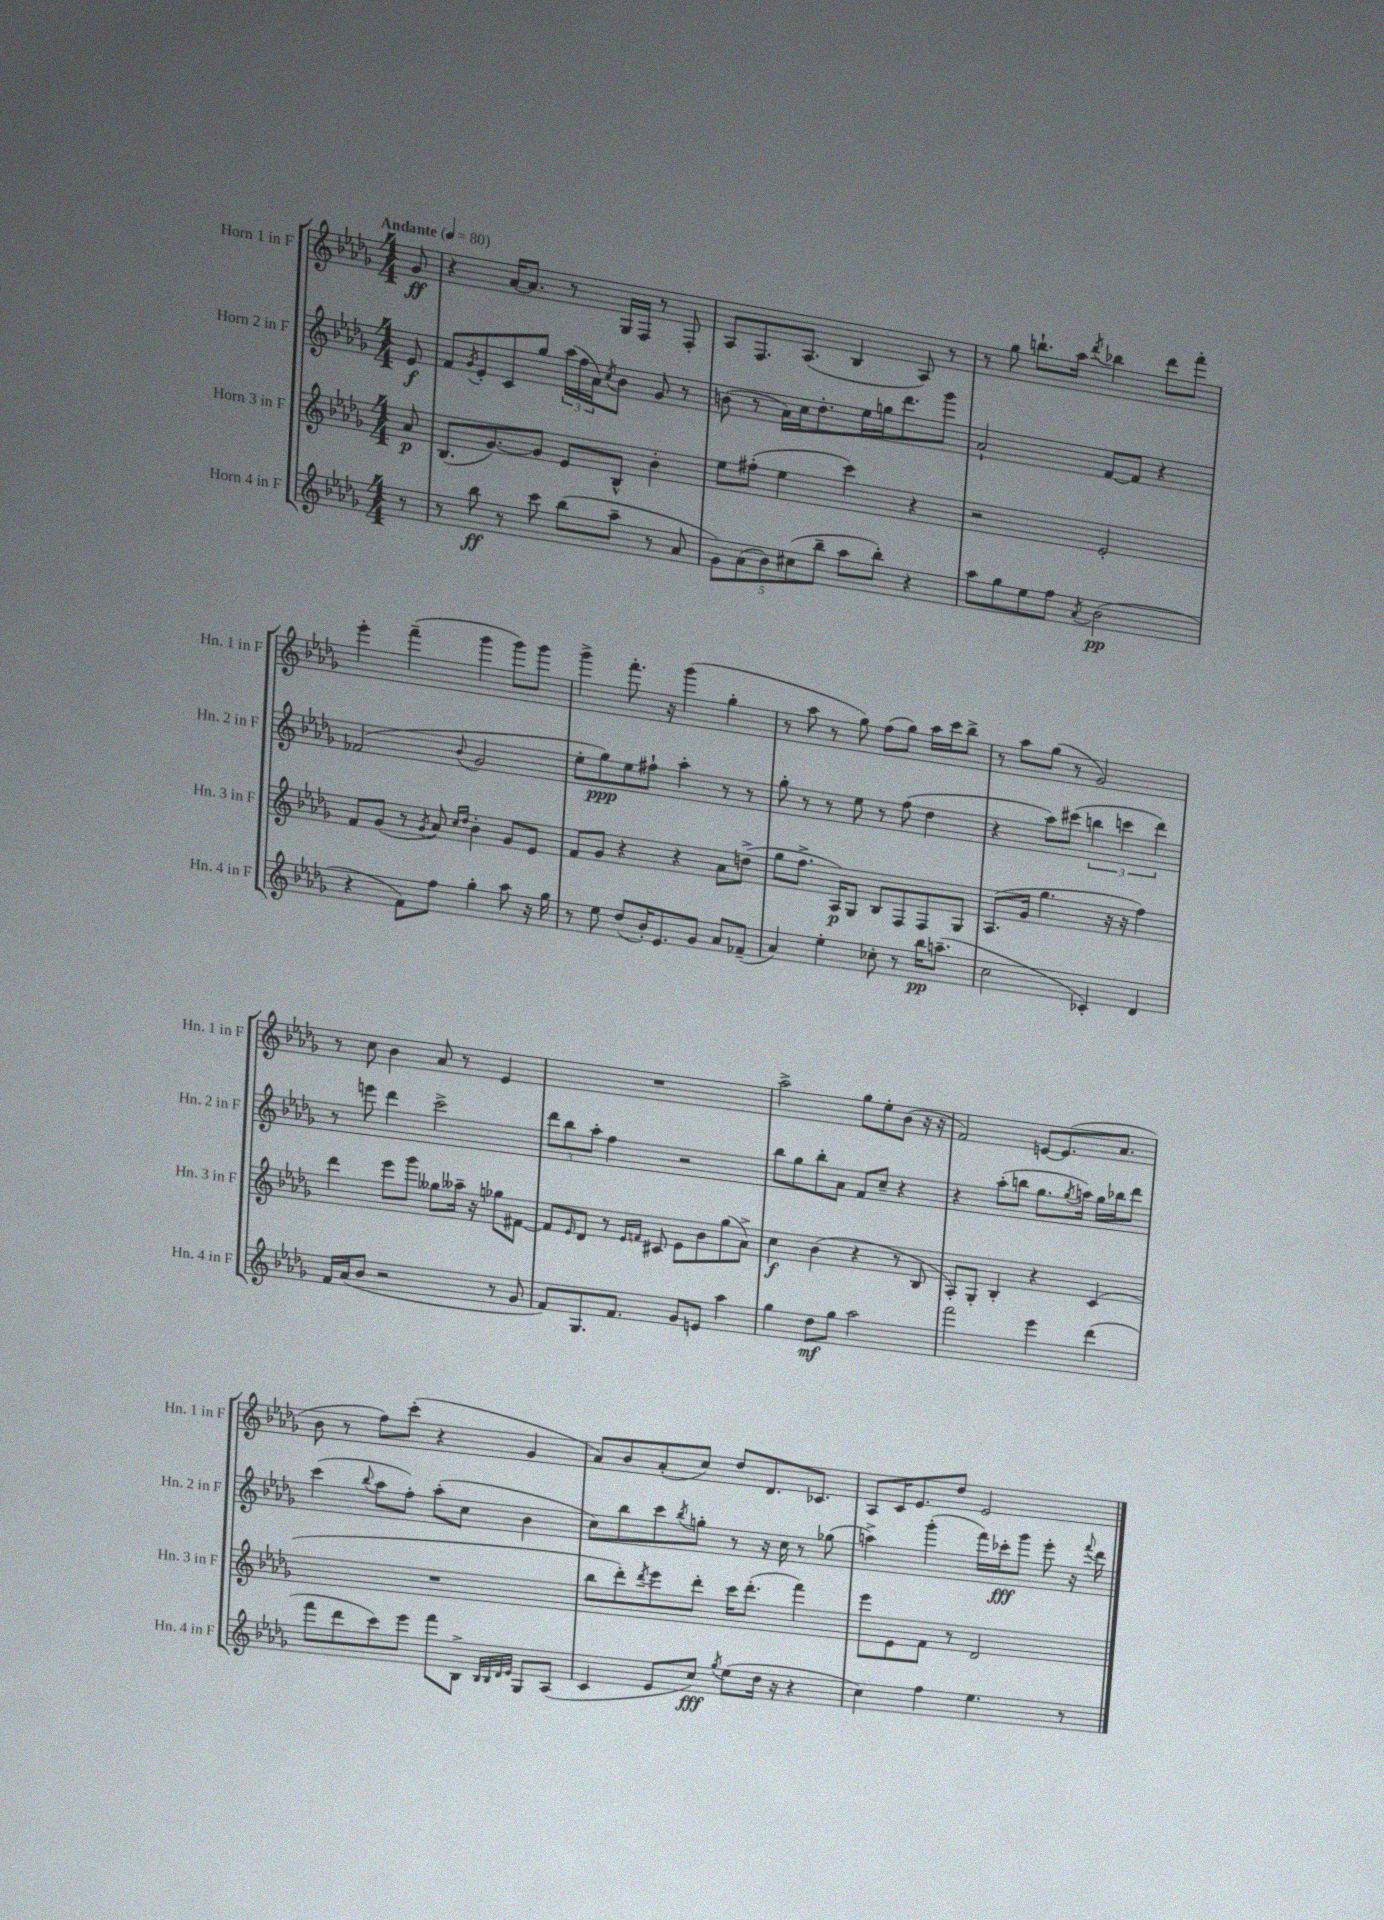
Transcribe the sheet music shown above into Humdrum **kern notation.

**kern	**kern	**kern	**kern
*staff4	*staff3	*staff2	*staff1
*clefG2	*clefG2	*clefG2	*clefG2
*k[b-e-a-d-g-]	*k[b-e-a-d-g-]	*k[b-e-a-d-g-]	*k[b-e-a-d-g-]
*M4/4	*M4/4	*M4/4	*M4/4
*MM80	*MM80	*MM80	*MM80
8r	8a-	8e-	8g-
=	=	=	=
8r	(8.B-	8f	4r
.	.	8qg-	.
8bb-	.	8e-'	.
.	[8.g-)	.	.
8r	.	8c	[16a-
.	.	.	8.a-]
8ccc	8g-]	8gg-	.
(8bb-	8e-	(24aa-	8r
.	.	24ff	.
.	.	24a-)	.
.	.	8qcc	.
8aa-~	8B-^^	8b-	16G-
.	.	.	16F
8r	4b-'	8g-	8r
8a-	.	8r	8F'
=	=	=	=
10g-)	8ee-	(8b	8A-
(10a-	.	.	.
.	(8ff#'	8r	8.F
10b-)	.	.	.
.	4ee-	16a-)	.
(10cc#	.	.	.
.	.	16cc	(8.A-
.	.	8.dd-'	.
10bb-~	.	.	.
8aa-	4ccc)	.	4B-
.	.	16ee-	.
8bb-')	.	16gg	.
.	.	8.ddd-	.
4r	4r	.	8A-)
.	.	8ggg-	8r
=	=	=	=
8aa-	2r	2a-`	8r
8gg-	.	.	8gg-
8ee-	.	.	8.bb`
8ff	.	.	.
.	.	.	16aa-
8qa-	.	.	8qddd-
(2b-	2e-'	[8f	4bb-
.	.	8f]	.
.	.	4r	8ddd-
.	.	.	8fff'
=	=	=	=
4r	8f	(2f-	4eee-'
.	(8g-	.	.
8f)	8r	.	(4fff~
.	8qg-	.	.
8ff	8a-)	.	.
.	16qqcc	.	.
.	16qqdd-	8qqb-	.
4gg-'	4b-'	2g-	4ggg-
8aa-	8g-	.	8ggg-)
16r	8e-	.	8ggg-
16gg-	.	.	.
=	=	=	=
8r	8f	8ee-'	4ggg-^
8ee-	8g-	8gg-)	.
(8dd-	4r	8ee-	8.fff'
16b-')	.	8ff#`	.
8.e-	.	.	16r
.	4r	4aa-'	(4ggg-
8g-	.	.	.
8a-	8a-	8r	4gg-'
(8f-~	(8dd^	8r	.
=	=	=	=
4a-)	8gg-	8gg-'	8r
.	8.ff^	8r	8aa-
4ee-'	.	8r	8r
.	16A-)	.	.
.	8G-	8ee-	8gg-)
8cc-'	8B-	8r	(8ff
8r	8F	(8ff	8gg-)
16bb-	8F	4dd-	16aa-
(8.aa~	.	.	16ccc
.	8G-	.	8bb-^
=	=	=	=
2cc	(8.A-	4r	8r
.	.	.	8aa-
.	16g-	.	.
.	4.gg-	8aa-)	(8gg-
.	.	(8ccc#	8r
4c-')	.	6bb	2g-)
.	16r	.	.
.	.	6ccc	.
.	16r	.	.
4d-	4ff)	.	.
.	.	6ddd-)	.
=	=	=	=
16f	4ddd-	8r	8r
(16a-	.	.	.
8b-	.	8eee	8cc
2r	8eee-	4ddd-	4b-
.	8ggg-	.	.
.	8gg--	2ccc^	8a-
.	16aa--~	.	8r
.	16r	.	.
8r	8gg-	.	4e-
8g-	[8f#	.	.
=	=	=	=
8f)	8f#]	12ddd-	1r
.	.	12bb-	.
.	16qqe-	.	.
8.G-	8d-	.	.
.	.	12aa-'	.
.	8r	4ff	.
8.f	.	.	.
.	16qqe-	.	.
.	16qqf	.	.
.	8c#	.	.
8g-	8e-	2r	.
8e	8b-	.	.
4aa-	(8gg-	.	.
.	8a-^)	.	.
=	=	=	=
4gg-	4cc	8bb-	2aa-^
.	.	8gg-	.
8dd-	(4b-	8bb-'	.
8gg-	.	8a-	.
2aa-	4r	8f	8gg-
.	.	8cc~	8ee-'
.	8r	4r	(8b-
.	8B-	.	16r
.	.	.	16r
=	=	=	=
2fff	8A-')	4r	2f)
.	8G-'	.	.
.	4B-'	(8aa-'	.
.	.	8bb	.
4eee-	4r	8.gg-	[8e
.	.	.	(8.e]
.	.	8qgg-	.
.	.	16aa)	.
(4ddd-	(4c	16gg-	.
.	.	16bb-	8.a-
.	.	8ddd-	.
=	=	=	=
8fff	1r	(4ccc	8b-
8ddd-	.	.	8r
.	.	8qqbb-	.
8ccc)	.	8aa-	8ff)
8eee-	.	8ff')	(8ccc'
8fff	.	(8aa-'	4r
8B-^	.	8cc	.
32qqB-	.	.	.
32qqB-	.	.	.
32qqd-	.	.	.
32qqe-	.	.	.
8G-	.	4b-	4g-
(8A-	.	.	.
=	=	=	=
4c	8bb-	8cc)	8a-)
.	8ddd-')	8bb-	8b-
.	8qddd-	.	.
8e-	8eee-	8ccc	(8a-'
.	.	8qbb-	.
8cc)	8ddd-'	8gg'	8cc)
8qgg-	.	.	.
(8ee-	16ccc	8r	8dd-
.	(8.ddd-'	.	.
16dd-	.	16r	8.d-
16r	.	16cc	.
4r	4fff)	8r	.
.	.	.	8.c-
.	.	(8gg-	.
=	=	=	=
4cc)	8eee-	4aa^)	8A-
.	8e-	.	16c
.	.	.	8.e-
4ff	8f	(4ggg-'	.
.	8r	.	8dd-
4.ee-	2d-	16fff)	2e-
.	.	16ccc-'	.
.	.	8ggg-	.
.	.	8eee-'	.
8r	.	16r	.
.	.	8qqfff	.
.	.	16ddd-	.
==	==	==	==
*-	*-	*-	*-
